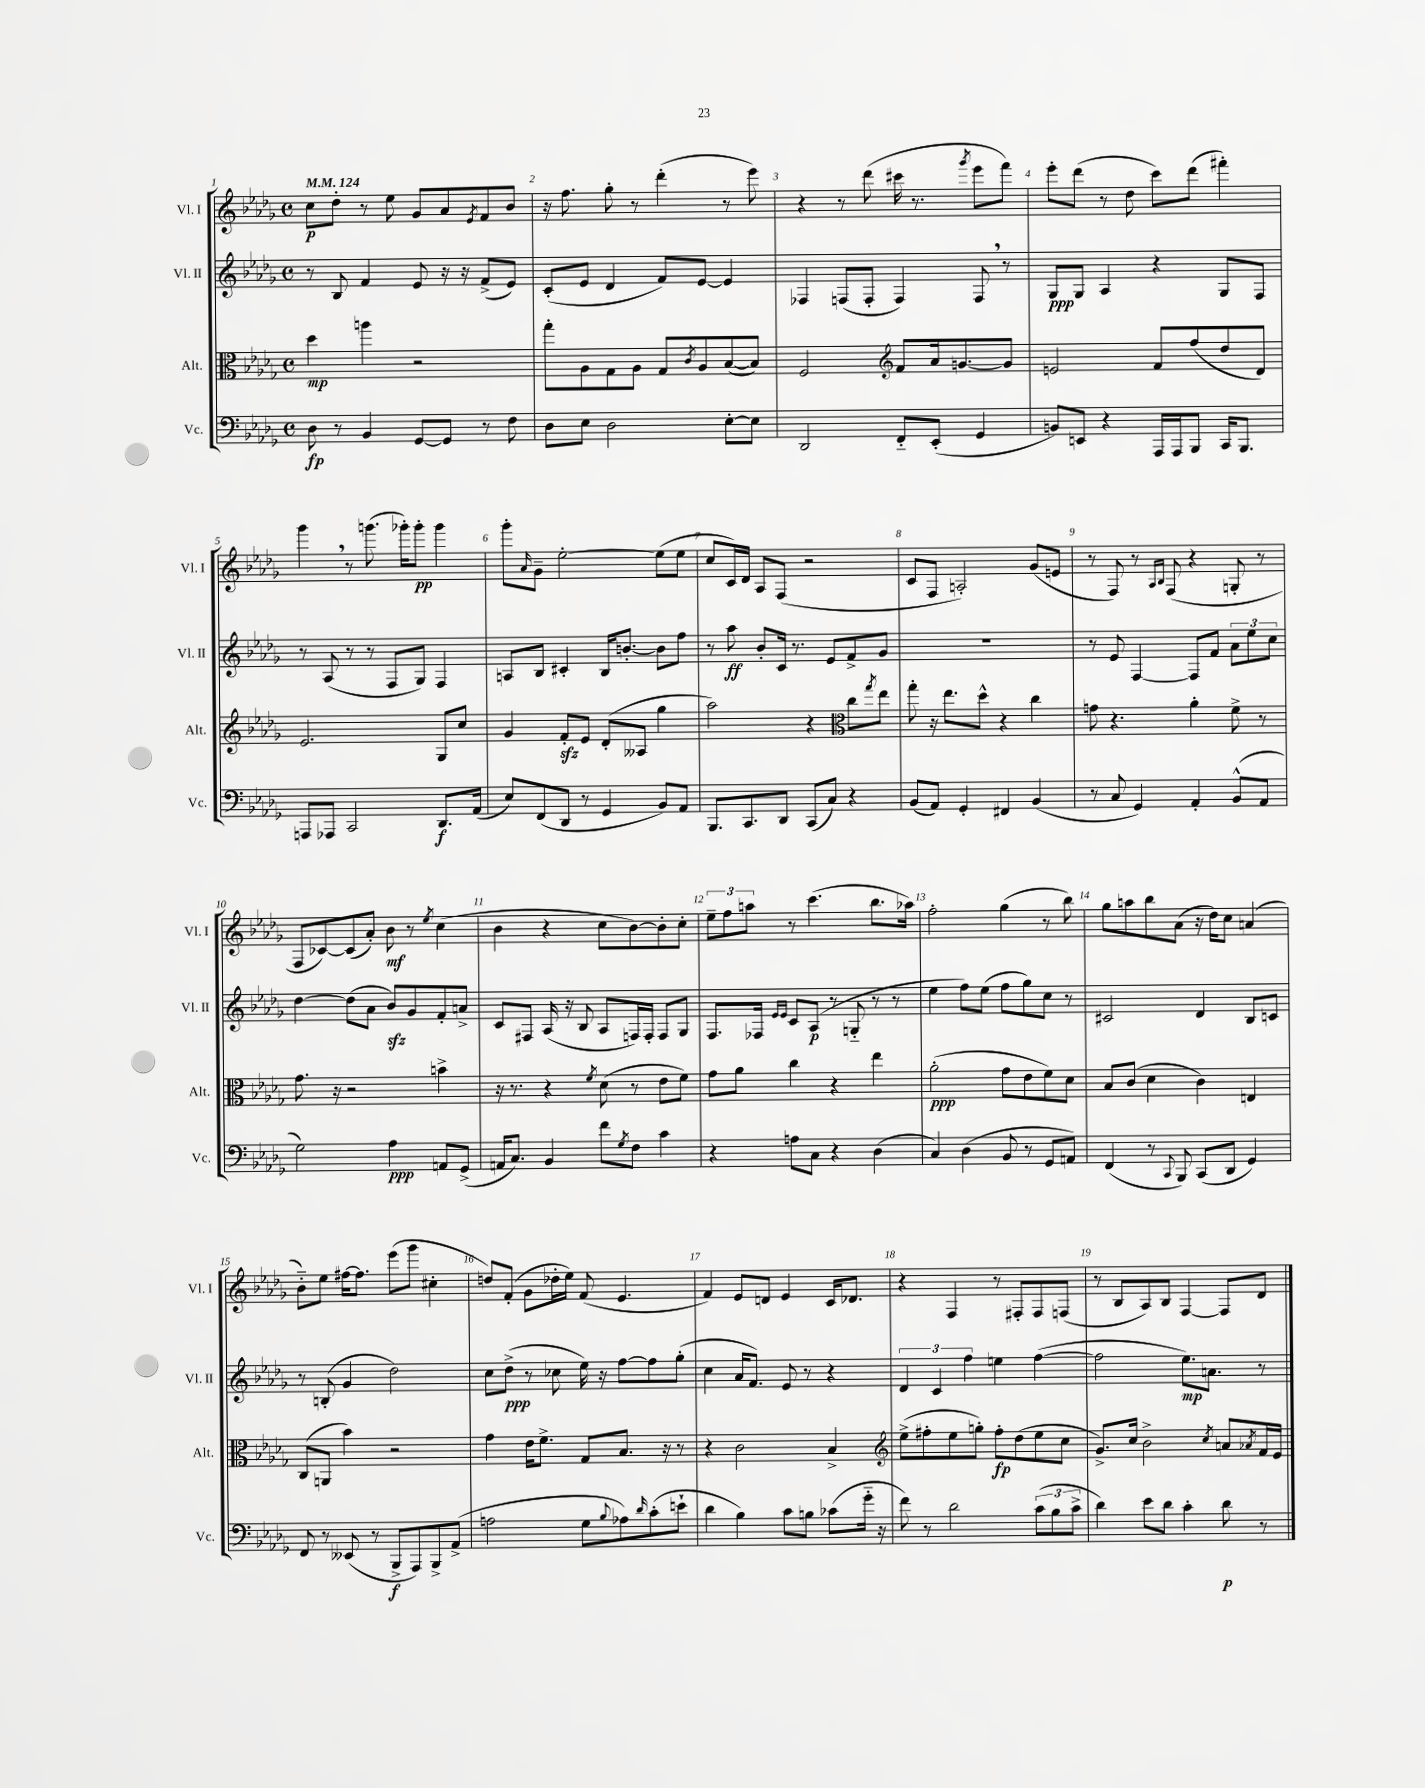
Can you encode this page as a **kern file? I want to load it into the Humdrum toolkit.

**kern	**kern	**kern	**kern
*staff4	*staff3	*staff2	*staff1
*clefF4	*clefC3	*clefG2	*clefG2
*k[b-e-a-d-g-]	*k[b-e-a-d-g-]	*k[b-e-a-d-g-]	*k[b-e-a-d-g-]
*M4/4	*M4/4	*M4/4	*M4/4
*met(c)	*met(c)	*met(c)	*met(c)
*MM124	*MM124	*MM124	*MM124
8D-	4dd-	8r	8cc
8r	.	8B-	8dd-'
4BB-	4aa	4f	8r
.	.	.	8ee-
[8GG-	2r	8e-	8g-
8GG-]	.	16r	8a-
.	.	16r	.
.	.	.	8qe-
8r	.	(8f^	8f
8F	.	8e-)	8b-
=	=	=	=
8D-	8gg-'	(8c'	16r
.	.	.	8.ff
8E-	8A-	8e-	.
2D-	8G-	4d-	8gg-'
.	8A-	.	8r
.	8G-	8f)	(4ddd-'
.	8qc	.	.
.	8A-	[8e-	.
[8E-'	([8B-	4e-]	8r
8E-]	8B-])	.	8eee-)
=	=	=	=
2DD-	2F	4F-	4r
.	.	(8F	8r
.	.	8F'	(8ddd-
*	*clefG2	*	*
8FF'~	8f	4F)	16ccc#
.	.	.	8.r
(8EE-'	16a-	.	.
.	[8.g	.	.
.	.	.	8qggg-
4GG-	.	8F	8eee-
.	8g]	8r	8fff)
=	=	=	=
8BB)	2e	8G-	8eee-'
8EE	.	8G-	(8ddd-
4r	.	4A-	8r
.	.	.	8dd-
16AAA-	8f	4r	8ccc)
16AAA-	.	.	.
8BBB-	(8ff	.	(8ddd-
16CC	8dd-	8G-	4fff#')
8.BBB-	.	.	.
.	8d-)	8F	.
=	=	=	=
8AAA	2.e-	8r	4ggg-
8AAA-	.	(8A-	.
2CC	.	8r	8r
.	.	8r	(8.ggg
.	.	8F	.
.	.	.	16ggg-')
.	.	8G-)	8ggg-'
8.DD-	8G-	4F	4ggg-
.	8cc	.	.
(16AA-	.	.	.
=	=	=	=
8E-)	4g-	8A	8ggg-'
.	.	.	16qqa-
(8FF	.	8B-	8g-~
8DD-	8f'	4c#'	[2ee-'
8r	8e-	.	.
4GG-	(8d-'	16B-	.
.	.	[8.b'	.
.	8A--	.	.
8BB-)	4gg-	8b]	(8ee-]
8AA-	.	8ff	8ee-
=	=	=	=
8.BBB-	2aa-)	8r	8cc
.	.	8aa-	16c)
8.CC	.	.	16d-
.	.	8b-'	8A-
8DD-	.	16c	(8F
.	.	8.r	.
(8CC	4r	.	2r
8C)	.	8e-	.
*	*clefC3	*	*
4r	8cc	8f^	.
.	8qgg-	.	.
.	8ee-	8g-	.
=	=	=	=
(8BB-	8gg-'	1r	8c
8AA-)	16r	.	8F
.	8.ee-	.	.
4GG-'	.	.	2A')
.	8dd-^^	.	.
4FF#	4r	.	.
(4BB-	4cc	.	(8g-
.	.	.	8e
=	=	=	=
8r	8g	8r	8r
8C	4.r	8e-	8F)
4GG-)	.	[4F	8r
.	.	.	16qqA-
.	.	.	16qqB-
.	.	.	(8F
4AA-'	4a-'	8F]	4r
.	.	8f	.
(8BB-^^	8f^	12a-	8G'
.	.	12ee-	.
8AA-	8r	.	8r
.	.	12cc	.
=	=	=	=
2G-)	8.g-	[4dd-	8F
.	.	.	[8c-)
.	16r	.	.
.	2r	(8dd-]	(8c-]
.	.	8a-	8a-')
4A-	.	8b-)	8b-
.	.	8g-	8r
.	.	.	8qee-
8AA	4b^	8f'	(4cc
(8GG-^	.	8a^	.
=	=	=	=
16AA	16r	8c	4b-
8.C)	8.r	.	.
.	.	8F#	.
4BB-	4r	(16A-	4r
.	.	16r	.
.	.	8B-	.
.	8qf	.	.
8f	(8d-	8A-	8cc
8qG-	.	.	.
8F	8r	16F)	[8b-)
.	.	16F'	.
4c	8e-	8F	8b-']
.	8f)	8G-	8cc'
=	=	=	=
4r	8g-	8.F	12ee-~
.	.	.	12ff
.	8a-	.	.
.	.	.	12aa
.	.	16F-	.
.	.	16qqe-	.
.	.	16qqe-	.
8A	4cc	8c	8r
8C	.	(8A-	(4.ccc
4r	4r	8r	.
.	.	8G'~	.
(4D-	4ee-	8r	8.bb-
.	.	8r	.
.	.	.	16aa-)
=	=	=	=
4C)	(2a-'	4ee-	2ff'
(4D-	.	8ff)	.
.	.	(8ee-	.
8BB-	8g-	8ff	(4gg-
8r	8e-	8gg-)	.
8GG-	8f)	8cc	8r
8AA)	8d-	8r	8bb-)
=	=	=	=
(4FF	8B-	2c#	8gg-
.	(8c	.	8aa
8r	4d-	.	8bb-
8qqCC	.	.	.
8BBB-)	.	.	(8a-
(8CC	4c)	4d-	16r
.	.	.	16dd-)
8DD-	.	.	8cc
4GG-)	4E	8B-	(4a
.	.	8c	.
=	=	=	=
8FF	(8C	8r	8b-'~)
8r	8AA	(8B'	8ee-
(8EE--	4b-)	4g-	[16ff#
.	.	.	8.ff#]
8r	.	.	.
8BBB-^	2r	2dd-)	(8eee-
8AAA-)	.	.	8ggg-
8BBB-^	.	.	4cc#'
(8AA-^	.	.	.
=	=	=	=
2A	4g-	8cc	8dd)
.	.	(8dd-^	(8f'
.	16e-	8r	8g-
.	8.f^	.	.
.	.	8cc-	16dd-'
.	.	.	16ee-)
8G-	8G-	16ee-)	(8f
.	.	16r	.
8qqB-	.	.	.
8A-)	8.B-	[8ff	4.e-
16qqd-	.	.	.
(8c'	.	8ff]	.
.	16r	.	.
8e`	8r	(8gg-'	.
=	=	=	=
4d-	4r	4cc	4f)
4B-)	2c	16a-	8e-
.	.	8.f)	.
.	.	.	8d
8c	.	8e-	4e-
8B	.	8r	.
(8c-	4B-^	4r	16c
.	.	.	8.d-
16g-'~	.	.	.
16r	.	.	.
=	=	=	=
*	*clefG2	*	*
8f)	(8ee-^	6d-	4r
8r	8ff#'	.	.
.	.	6c	.
2d-	8ee-	.	4F
.	.	6ff	.
.	8gg')	.	.
.	8ff#'	4ee	8r
.	(8dd-	.	8F#'
(12c	8ee-	([4ff	8F#
12B-	.	.	.
.	8cc	.	(8F
12c^	.	.	.
=	=	=	=
4d-)	8.g-^)	2ff]	8r
.	.	.	8B-
.	16cc	.	.
8e-	2b-^	.	8A-)
8d-	.	.	8B-
4c'	.	8.ee-)	[4F
.	.	8.a	.
.	8qcc	.	.
8d-	8a	.	8F]
.	8qa-	.	.
8r	16f	8r	8d-
.	16e-	.	.
==	==	==	==
*-	*-	*-	*-
